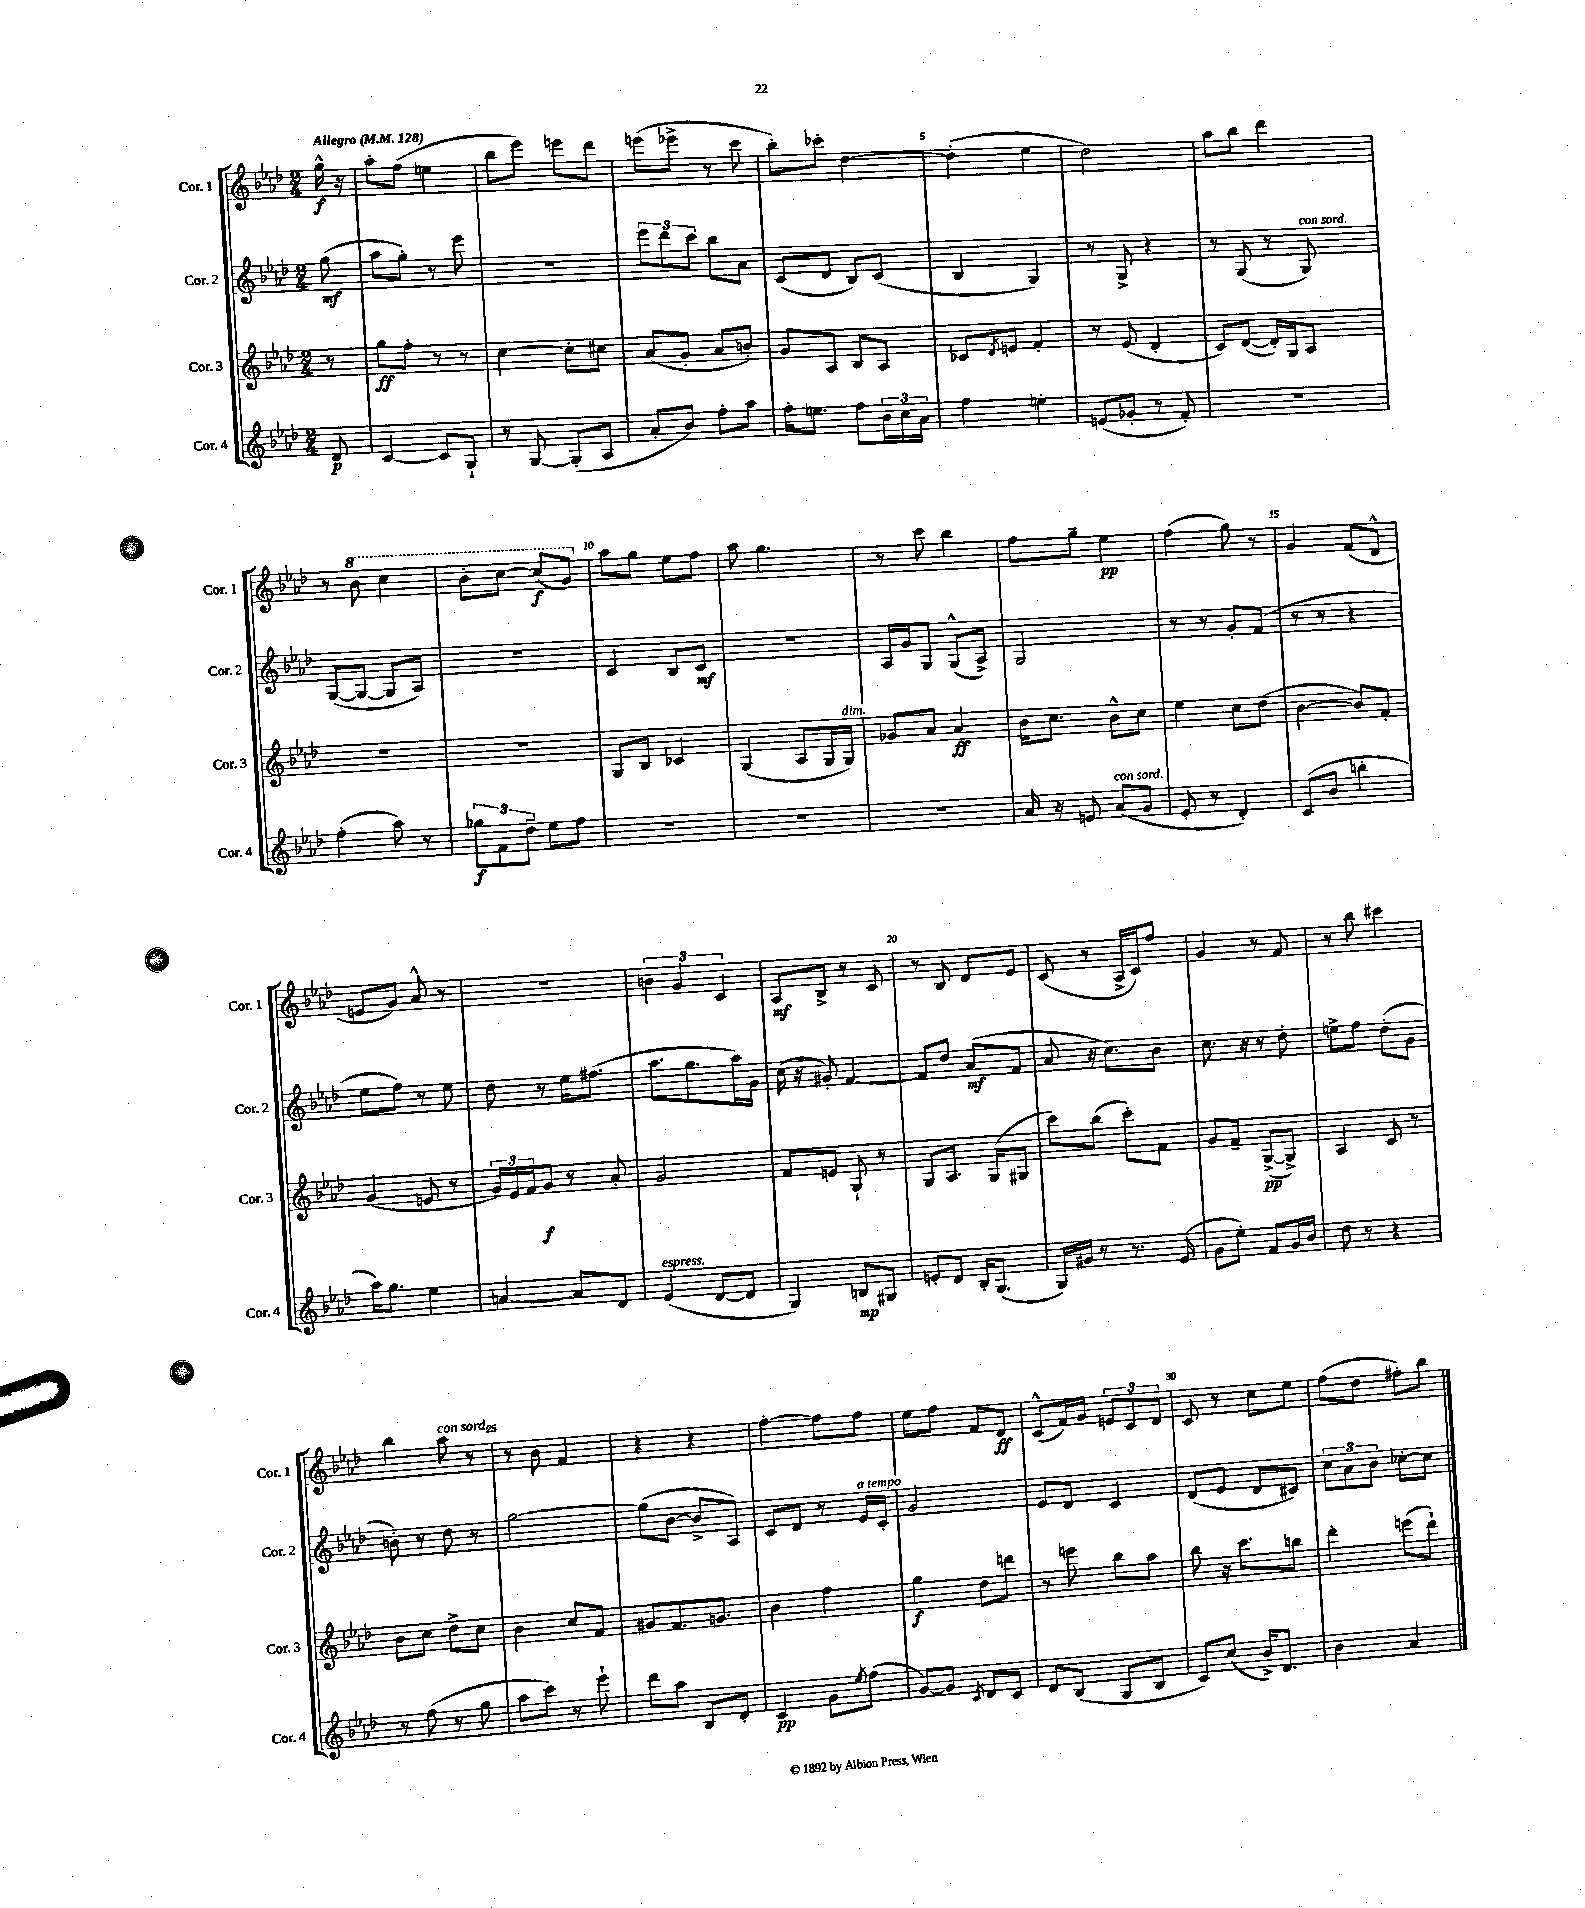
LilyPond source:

<<
\new StaffGroup <<
\new Staff = "s0" \with { instrumentName = "Cor. 1" shortInstrumentName = "Cor. 1" } {
    \clef treble \key aes \major \numericTimeSignature \time 2/4 \partial 8 \tempo "Allegro" 4 = 128
    g''16-^\f r16 |
    aes''8-. f''8( e''4 |
    bes''8 ees'''8) e'''8 des'''8 |
    e'''8( ees'''8-> r8 c'''8 |
    bes''8-.) ces'''8-. des''4~ |
    des''4-.( ees''4 |
    des''2) |
    aes''8 bes''8 des'''4 |
    r8 \ottava #1 bes''8 c'''4 |
    bes''8-. c'''8~ c'''8\f( g''8) \ottava #0 |
    aes''8 g''8 ees''8 f''8 |
    aes''8 g''4. |
    r8 c'''8 bes''4 |
    f''8 g''8-- ees''4\pp |
    f''4( g''8) r8 |
    g'4 f'8( des'8-^ |
    e'8 g'8) aes'8-^ r8 |
    R2 |
    \tuplet 3/2 { b'4 g'4 c'4 } |
    aes8\mf bes8-> r8 c'8 |
    r8 bes8 des'8 ees'8 |
    c'8( r8 aes16-> c'16) f''8 |
    g'4 r8 f'8 |
    r8 bes''8 cis'''4 |
    bes''4 aes''8^\markup { \italic "con sord." } r8 |
    r8 bes'8 f'4 |
    r4 r4 |
    f''4~-. f''8 f''8 |
    ees''8 f''8 f'8 des'8\ff |
    c'8-^( f'16) g'16 \tuplet 3/2 { e'8 c'8 des'8 } |
    c'8 r8 c''8 ees''8 |
    f''8( des''8 fis''8-.) bes''8 \bar "|." |
}
\new Staff = "s1" \with { instrumentName = "Cor. 2" shortInstrumentName = "Cor. 2" } {
    \clef treble \key aes \major \numericTimeSignature \time 2/4 \partial 8
    g''8\mf( |
    aes''8 g''8-.) r8 ees'''8 |
    R2 |
    \tuplet 3/2 { ees'''8 des'''8 c'''8 } bes''8 aes'8 |
    c'8( des'8 bes8) c'8( |
    bes4 g4) |
    r8 g8-> r4 |
    r8 g8( r8 g8^\markup { \italic "con sord." }) |
    g8~( g8~ g8 aes8) |
    R2 |
    c'4 bes8 c'8\mf |
    r2 |
    aes16 g'16 g8 g8-^( aes8->) |
    g2 |
    r8 r8 g'8-. f'8( |
    r8 r8 r4 |
    ees''8 f''8) r8 ees''8 |
    des''8 r8 ees''16 fis''8.( |
    aes''8. g''8. aes''16) g'16 |
    c''16( r16 gis'8-.) f'4~ |
    f'8 des''8 aes'8\mf( f'8 |
    aes'8 r16 c''8.) bes'8 |
    c''8. r16 r8 des''8-. |
    e''8-> f''8 des''8-.( g'8 |
    b'8-.) r8 des''8 r8 |
    g''2~ |
    g''8( bes'8~ bes'8-> aes8) |
    c'8 des'8 r8 ees'16^\markup { \italic "a tempo" } c'16-. |
    g'2 |
    ees'8 des'8 c'4 |
    des'8( ees'8 des'8 cis'8) |
    \tuplet 3/2 { c''8 aes'8 bes'8 } ces''8~-. ces''8 \bar "|." |
}
\new Staff = "s2" \with { instrumentName = "Cor. 3" shortInstrumentName = "Cor. 3" } {
    \clef treble \key aes \major \numericTimeSignature \time 2/4 \partial 8
    r8 |
    g''8\ff f''8-. r8 r8 |
    c''4~ c''8-. cis''8 |
    aes'8( g'8-. aes'8 b'8-.) |
    g'8 aes8 bes8 aes8 |
    ces'8 \acciaccatura { des'8 } e'8 f'4-. |
    r8 ees'8( des'4-. |
    c'8) des'8~( des'16-.) g16 aes8 |
    R2 |
    R2 |
    g8 bes8 ces'4 |
    g4( aes8 g16 g16^\markup { \italic "dim." }) |
    ges'8 aes'8 aes'4\ff |
    bes'16 c''8. bes'8-^ c''8 |
    ees''4 c''8 des''8( |
    bes'4~ bes'8) f'8-. |
    g'4( e'8 r8 |
    \tuplet 3/2 { g'16) ees'16 f'16 } g'8\f r8 aes'8-. |
    g'2 |
    f'8 e'8 g8-! r8 |
    g8 aes8. g16( gis8 |
    c'''8) bes''8( c'''8-.) f'8 |
    g'8 f'8-- g8~->\pp( g8->) |
    aes4 c'8 r8 |
    bes'8 c''8 des''8-> c''8 |
    bes'4 c''8 f'8 |
    gis'8 f'8. g'8. |
    bes'4 f''4 |
    g''4\f des''8 d'''8 |
    r8 e'''8 bes''8 aes''8 |
    bes''8 r16 c'''8. b''8 |
    des'''4-. e'''8( des'''8-!) \bar "|." |
}
\new Staff = "s3" \with { instrumentName = "Cor. 4" shortInstrumentName = "Cor. 4" } {
    \clef treble \key aes \major \numericTimeSignature \time 2/4 \partial 8
    des'8\p |
    c'4~ c'8 g8-! |
    r8 g8~ g8-.( aes8 |
    aes'8-. bes'8) f''8-. aes''8 |
    f''16-. e''8. f''8 \tuplet 3/2 { bes'16 c''16 aes'16 } |
    f''4 e''4-. |
    e'8( ges'8-. r8 f'8-.) |
    r2 |
    f''4-.( aes''8) r8 |
    \tuplet 3/2 { ges''8\f f'8 des''8-- } ees''8 f''8 |
    R2 |
    R2 |
    R2 |
    aes'16 r16 e'8 aes'8^\markup { \italic "con sord." }( g'8 |
    ees'8-. r8 des'4-.) |
    c'8( bes'8 b''4-. |
    aes''16) g''8. ees''4 |
    a'4~ a'8 des'8 |
    ees'4^\markup { \italic "espress." }( des'8~ des'8 |
    g4) b8\mp gis8 |
    e'8-. des'8 bes16-. g8.( |
    g16) gis'16 r8 r8. ees'16( |
    g'8 ees''8-.) f'8 g'16 bes'16 |
    des''8 r8 r4 |
    r8 f''8( r8 g''8 |
    aes''8 c'''8) r8 ees'''8-! |
    des'''8 aes''8 bes8 des'8-. |
    c'4\pp g'8 \acciaccatura { ees''8 } f''8( |
    g'8~) g'8 \acciaccatura { c'8 } des'8 c'8 |
    des'8 bes8( g8 bes8 |
    c'8) c''8( bes'16->) des'8. |
    bes'4 aes'4 \bar "|." |
}
>>
>>
\layout { \context { \Score \override BarNumber.break-visibility = ##(#f #t #t) barNumberVisibility = #(every-nth-bar-number-visible 5) } }
